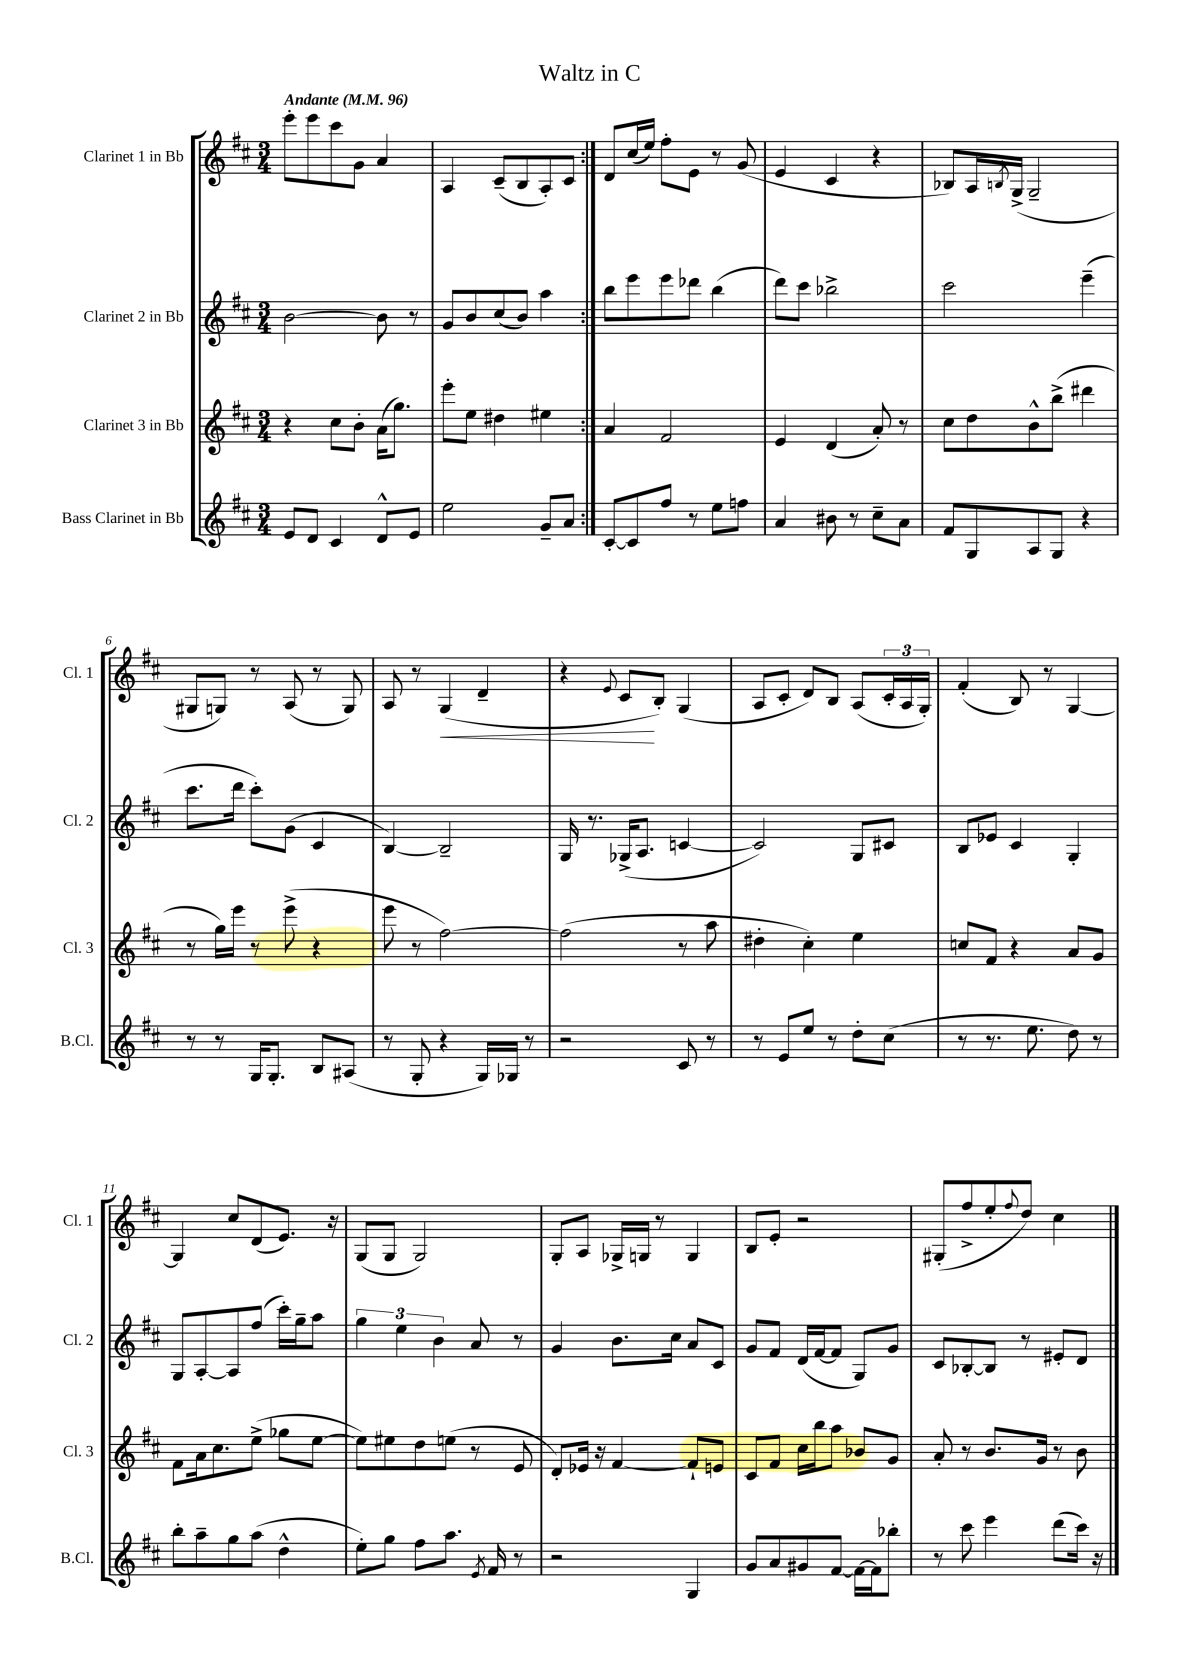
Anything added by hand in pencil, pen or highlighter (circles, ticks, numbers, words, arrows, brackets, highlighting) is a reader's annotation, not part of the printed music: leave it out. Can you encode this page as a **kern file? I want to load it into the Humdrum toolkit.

**kern	**kern	**kern	**kern	**dynam
*part4	*part3	*part2	*part1	*part1
*staff4	*staff3	*staff2	*staff1	*staff1
*I"Bass Clarinet in Bb	*I"Clarinet 3 in Bb	*I"Clarinet 2 in Bb	*I"Clarinet 1 in Bb	*
*I'B.Cl.	*I'Cl. 3	*I'Cl. 2	*I'Cl. 1	*
*clefG2	*clefG2	*clefG2	*clefG2	*
*k[f#c#]	*k[f#c#]	*k[f#c#]	*k[f#c#]	*
*M3/4	*M3/4	*M3/4	*M3/4	*
*MM96	*MM96	*MM96	*MM96	*
=1	=1	=1	=1	=1
!	!	!	!LO:TX:a:B:t=Andante	!
8e/L	4r	[2b\	8eee'\L	.
8d/J	.	.	8eee\	.
4c#/	8cc#\L	.	8ccc#\	.
.	8b'\J	.	8g\J	.
8d^^/L	(16a\KL	8b\]	4a/	.
.	8.gg\J)	.	.	.
8e/J	.	8r	.	.
=2	=2	=2	=2	=2
2ee\	8eee'\L	8g/L	4A/	.
.	8ee\J	8b/	.	.
.	4dd#X\	(8cc#/	(8c#~/L	.
.	.	8b/J)	8B/	.
8g~/L	4ee#X\	4aa\	8A'/)	.
8a/J	.	.	8c#/J	.
=3:|!	=3:|!	=3:|!	=3:|!	=3:|!
[8c#'/L	4a/	8bb\L	8d/L	.
8c#/]	.	8eee\	(16cc#/L	.
.	.	.	16ee/JJ)	.
8ff#/J	2f#/	8eee\	8ff#'\L	.
8r	.	8ddd-X\J	8e\J	.
8ee\L	.	(4bb\	8r	.
8ffn\J	.	.	(8g/	.
=4	=4	=4	=4	=4
4a/	4e/	8ddd\L)	4e/	.
.	.	8ccc#\J	.	.
8b#X\	(4d/	2bb-X^\	4c#/	.
8r	.	.	.	.
8cc#~\L	8a'/)	.	4r	.
8a\J	8r	.	.	.
=5	=5	=5	=5	=5
8f#/L	8cc#\L	2ccc#\	8B-X/L)	.
8G/	8dd\	.	16A/L	.
.	.	.	8qBn/	.
.	.	.	(16G^/JJ	.
8A/	8b^^\	.	2G~/	.
8G/J	(8bb^\J	.	.	.
4r	4ddd#X\	(4eee~\	.	.
!!LO:LB:g=z
=6	=6	=6	=6	=6
8r	8r	8.ccc#\L	8G#X/L	.
8r	16gg\LL)	.	8Gn/J)	.
.	16eee\JJ	16ddd\Jk	.	.
16G/KL	8r	8ccc#'\L)	8r	.
8.G'/J	.	.	.	.
.	(8eee^\	(8g\J	(8A/	.
8B/L	4r	4c#/	8r	.
(8A#X/J	.	.	8G/)	.
=7	=7	=7	=7	=7
8r	8eee\	[4B/)	8A/	.
8G'/	8r	.	8r	.
!	!	!	!	!LO:HP:b
4r	[2ff#\)	2B~/]	(4G/	<
16G/LL)	.	.	4d~/	.
16G-X/JJ	.	.	.	.
8r	.	.	.	.
=8	=8	=8	=8	=8
2r	(2ff#\]	16G/	4r	.
.	.	8.r	.	.
.	.	.	8qqe/	.
.	.	(16G-X^/KL	8c#/L	.
.	.	8.A/J	.	.
.	.	.	8B'/J)	[
8c#/	8r	[4cn/	(4G/	.
8r	8aa\	.	.	.
=9	=9	=9	=9	=9
8r	4dd#X'\	2c/])	8A/L	.
8e/L	.	.	8c#'/J	.
8ee/J	4cc#'\)	.	8d/L)	.
8r	.	.	8B/J	.
8dd'\L	4ee\	8G/L	(8A/L	.
(8cc#\J	.	8c#X/J	24c#'/L	.
.	.	.	24A/	.
.	.	.	24G'/JJ)	.
=10	=10	=10	=10	=10
8r	8ccn/L	8B/L	(4f#'/	.
8.r	8f#/J	8e-X/J	.	.
.	4r	4c#/	8B/)	.
8.ee\	.	.	.	.
.	.	.	8r	.
8dd\)	8a/L	4G'/	[4G/	.
8r	8g/J	.	.	.
!!LO:LB:g=z
=11	=11	=11	=11	=11
8bb'\L	8f#\L	8G/L	4G/]	.
8aa~\	16a\k	[8A'/	.	.
.	8.cc#\	.	.	.
8gg\	.	8A/]	8cc#/L	.
(8aa\J	(8ee^\J	(8ff#/J	(8d/	.
4dd^^\	8gg-X\L	16ccc#'\LL)	8.e/J)	.
.	.	16gg~\J	.	.
.	[8ee\J	8aa\J	.	.
.	.	.	16r	.
=12	=12	=12	=12	=12
8ee'\L)	8ee\L])	6gg\	(8G/L	.
8gg\J	8ee#X\	.	8G/J	.
.	.	6ee\	.	.
8ff#\L	8dd\	.	2G/)	.
.	.	6b\	.	.
8.aa\J	(8een\J	.	.	.
.	8r	8a/	.	.
8qe/	.	.	.	.
16f#/	.	.	.	.
8r	8e/	8r	.	.
=13	=13	=13	=13	=13
2r	8d'/L)	4g/	8G'/L	.
.	16e-X/Jk	.	8A/J	.
.	16r	.	.	.
.	[4f#/	8.b\L	16G-X^/LL	.
.	.	.	16Gn/JJ	.
.	.	.	8r	.
.	.	16cc#\Jk	.	.
4G/	8f#`/L]	8a/L	4G/	.
.	8en/J	8c#/J	.	.
=14	=14	=14	=14	=14
8g/L	8c#/L	8g/L	8B/L	.
8a/	8f#/J	8f#/J	8e'/J	.
8g#X/	16cc#\LL	(16d/LL	2r	.
.	16bb\J	[16f#/J	.	.
[8f#/J	8aa\J	8f#/J]	.	.
16f#\LL_	8b-X/L	8G/L)	.	.
16f#\J]	.	.	.	.
8bb-X'\J	8g/J	8g/J	.	.
=15	=15	=15	=15	=15
8r	8a'/	8c#/L	(8G#X'/L	.
8ccc#\	8r	[8B-X'/	8ff#^/	.
4eee\	8.b/L	8B-/J]	8ee'/	.
.	.	.	8qqff#/	.
.	.	8r	8dd/J)	.
.	16g/Jk	.	.	.
(8ddd\L	8r	8e#X'/L	4cc#\	.
16ccc#\Jk)	8b\	8d/J	.	.
16r	.	.	.	.
==	==	==	==	==
*-	*-	*-	*-	*-
